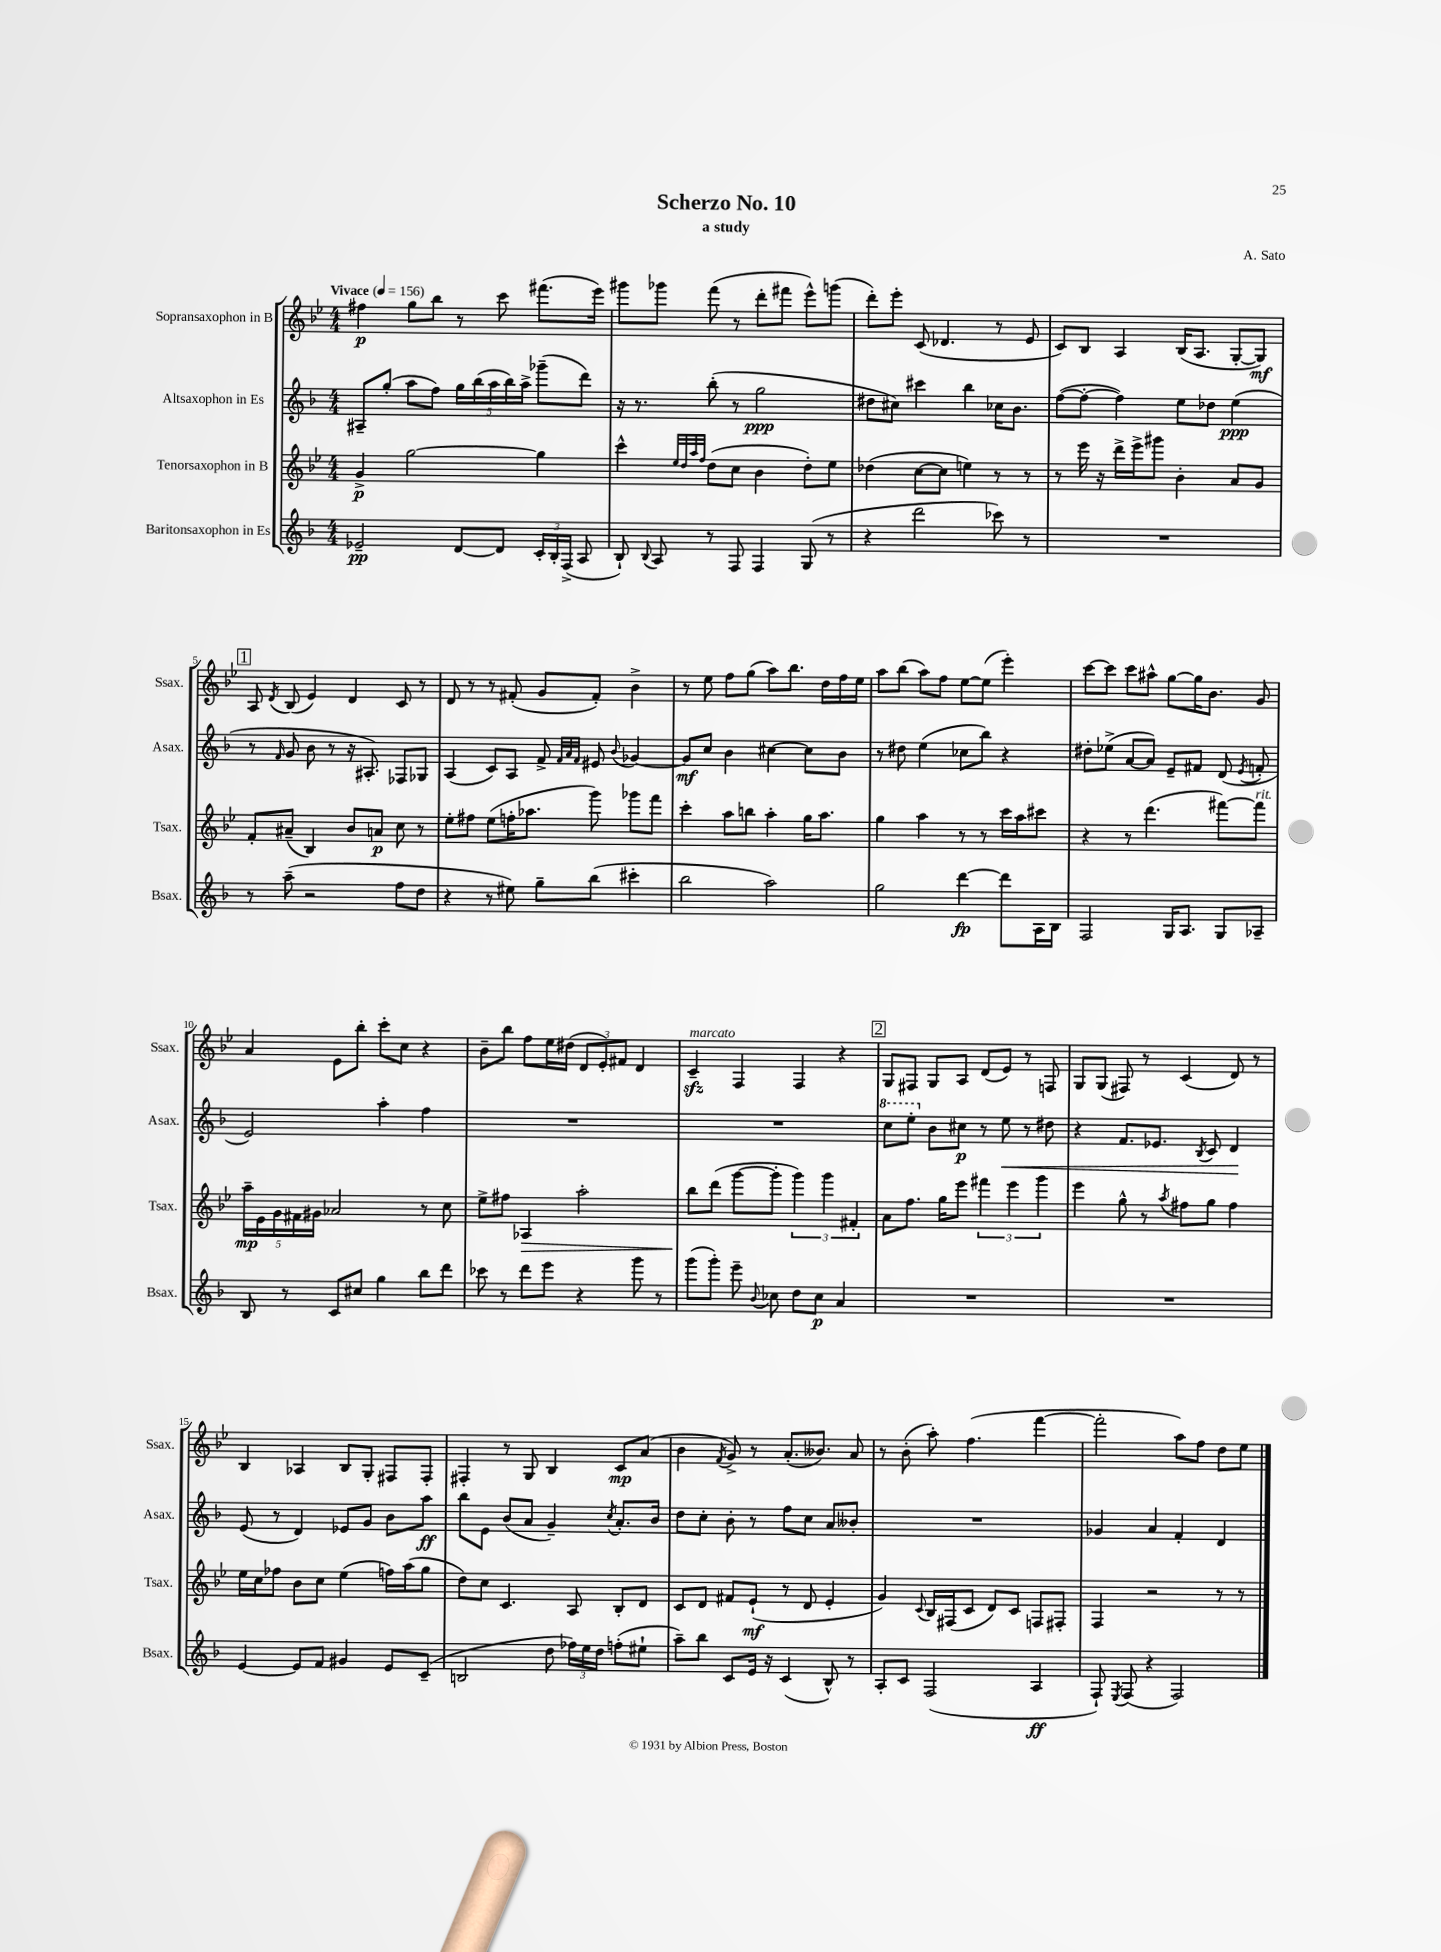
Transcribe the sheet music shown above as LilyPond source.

\header { title = "Scherzo No. 10" composer = "A. Sato" subtitle = "a study" }
<<
\new StaffGroup <<
\new Staff = "s0" \with { instrumentName = "Sopransaxophon in B" shortInstrumentName = "Ssax." } {
    \clef treble \key bes \major \numericTimeSignature \time 4/4 \tempo "Vivace" 4 = 156
    \autoBeamOff fis''4\p g''8[ bes''8] r8 c'''8 fis'''8.[( ees'''16]) |
    gis'''8[ ges'''8] f'''8( r8 d'''8[-. fis'''8] ees'''8[-^) g'''8]( |
    d'''8[-.) ees'''8]-. c'8( des'4. r8 ees'8 |
    c'8[) bes8] a4 bes16[( a8.] g8[~-. g8]\mf) |
    \mark \markup { \box "1" } a8 \acciaccatura { d'8 } bes8( ees'4) d'4 c'8 r8 |
    d'8 r8 r8 fis'8-.( g'8[ fis'8]-.) bes'4-> |
    r8 ees''8 f''8[ g''8]( a''8[) bes''8.] d''16[ f''16 ees''16] |
    a''8[ bes''8]( a''8[) f''8] ees''8[~ ees''8]( ees'''4-.) |
    c'''8[~ c'''8] c'''8[ ais''8]-^ g''8[~ g''16 bes'8.] g'8 |
    a'4 ees'8[ bes''8]-. c'''8[-. c''8] r4 |
    bes'8[-- bes''8] f''8[ ees''16 dis''16]( \tuplet 3/2 { d'8[ ees'8-.) fis'8] } d'4 |
    c'4--\sfz^\markup { \italic "marcato" } f4 f4 r4 |
    \mark \markup { \box "2" } g8[ fis8] g8[ a8] d'8[( ees'8]) r8 f8 |
    g8[ g8]( fis8) r8 c'4( d'8) r8 |
    bes4 aes4 bes8[ g8]-. fis8[ fis8]-. |
    fis4-. r8 g8 bes4 c'8[\mp a'8]( |
    bes'4 \acciaccatura { f'8 } g'8->) r8 a'8.[-.( beses'8.]) a'8 |
    r8 bes'8-.( a''8-.) f''4.( f'''4~ |
    f'''2-. a''8[) f''8] d''8[ ees''8] \bar "|." |
}
\new Staff = "s1" \with { instrumentName = "Altsaxophon in Es" shortInstrumentName = "Asax." } {
    \clef treble \key f \major \numericTimeSignature \time 4/4
    \autoBeamOff ais8[-- g''8]-.( a''8[ f''8]) \tuplet 5/4 { g''16[ bes''16( a''16 bes''16) a''16]-> } ges'''8[--( d'''8]) |
    r16 r8. bes''8-.( r8 g''2\ppp |
    dis''8[ cis''8]) cis'''4 bes''4 ces''16[ bes'8.] |
    f''8[~( f''8]~-. f''4) e''8[ des''8] e''4\ppp( |
    \mark \markup { \box "1" } r8 \grace { f'16 } g'8 bes'8 r8 r16 ais8.-.) fes8[ ges8] |
    a4( c'8[) a8] f'8-> \grace { f'32[ a'32 f'32] } eis'8 \appoggiatura { bes'8 } ges'4~ |
    ges'8[\mf c''8] bes'4 cis''4~ cis''8[ bes'8] |
    r8 dis''8 e''4( ces''8[ bes''8]) r4 |
    dis''8[-. ees''8]->( a'8[~ a'8]) e'8[-- fis'8] d'8( \acciaccatura { e'8 } f'8-. |
    e'2) a''4-. f''4 |
    R1 |
    R1 |
    \mark \markup { \box "2" } \ottava #1 c'''8[ e'''8]-. \ottava #0 bes'8[ cis''8]\p r8 e''8\< r8 dis''8 |
    r4 f'8.[ ees'8.] \acciaccatura { bes8 } c'8 d'4\! |
    e'8( r8 d'4) ees'8[ g'8] bes'8[ a''8]\ff |
    bes''8[ e'8] bes'8[( a'8] g'4--) \acciaccatura { c''8 } a'8.[-. bes'16] |
    d''8[ c''8]-. bes'8-. r8 f''8[ c''8] a'8[ beses'8]-. |
    R1 |
    ges'4 a'4 f'4-. d'4 \bar "|." |
}
\new Staff = "s2" \with { instrumentName = "Tenorsaxophon in B" shortInstrumentName = "Tsax." } {
    \clef treble \key bes \major \numericTimeSignature \time 4/4
    \autoBeamOff g'4->\p g''2~ g''4 |
    c'''4-^ \grace { ees''32[ d''32 a''32 f''32] } d''8[( c''8] bes'4 d''8[-.) ees''8] |
    des''4( c''8[~ c''8] e''4) r8 r8 |
    r8 ees'''16 r16 d'''16[-> ees'''16-> gis'''8] bes'4-. a'8[ g'8] |
    \mark \markup { \box "1" } f'8[-. ais'8]--( bes4) bes'8[ a'8]\p c''8 r8 |
    ees''8[-. fis''8] ees''8[( f''16-. aes''8.] g'''8) ges'''8[ f'''8] |
    c'''4-. a''8[ b''8] a''4-. g''16[ a''8.] |
    g''4 a''4 r8 r8 c'''16[ a''16 cis'''8] |
    r4 r8 d'''4.( fis'''8[~) fis'''8]^\markup { \italic "rit." } |
    \tuplet 5/4 { a''16[--\mp ees'16 g'16 fis'16 gis'16] } aes'2 r8 c''8 |
    ees''8[-> fis''8] aes4\> a''2-. |
    bes''8[\! d'''8]( g'''8[~ g'''8]-. \tuplet 3/2 { g'''4) g'''4 fis'4-. } |
    \mark \markup { \box "2" } a'8[ f''8.] g''16[ ees'''8] \tuplet 3/2 { fis'''4 ees'''4 g'''4 } |
    ees'''4 g''8-^ r8 \acciaccatura { a''8 } fis''8[ g''8] fis''4 |
    ees''16[ c''16 fes''8] bes'8[ c''8] ees''4( f''16[) a''16( g''8] |
    d''8[) c''8] c'4. a8 bes8[-. d'8] |
    c'8[ d'8] fis'8[ ees'8]-!\mf( r8 d'8 ees'4-. |
    g'4) \appoggiatura { c'8 } bes16[ fis16( c'8] d'8[) c'8] f8[ fis8]-. |
    f4 r2 r8 r8 \bar "|." |
}
\new Staff = "s3" \with { instrumentName = "Baritonsaxophon in Es" shortInstrumentName = "Bsax." } {
    \clef treble \key f \major \numericTimeSignature \time 4/4
    \autoBeamOff ees'2--\pp d'8[~ d'8] \tuplet 3/2 { c'16[-. bes16-. f16]->( } a8 |
    bes8-!) \appoggiatura { bes8 } a8 r8 f8 f4 g8( r8 |
    r4 d'''2 ces'''8) r8 |
    R1 |
    \mark \markup { \box "1" } r8 a''8--( r2 f''8[ d''8] |
    r4 r8 eis''8) g''8[-- bes''8]( cis'''4-. |
    bes''2 a''2) |
    g''2 d'''4~\fp d'''8[ a16 bes16] |
    f2 g16[ a8.] g8[ aes8]-- |
    bes8 r8 c'8[ cis''8] g''4 bes''8[ d'''8] |
    ces'''8 r8 d'''8[ e'''8] r4 g'''8 r8 |
    g'''8[( g'''8]-.) e'''8-- \appoggiatura { bes'8 } ces''8 d''8[ ces''8]\p a'4 |
    \mark \markup { \box "2" } R1 |
    R1 |
    e'4~ e'8[ f'8] gis'4 e'8[ c'8]--( |
    b2 d''8 \tuplet 3/2 { fes''16[) e''16 d''16] } f''8[-.( eis''8]-! |
    a''8[--) bes''8] c'8[ e'16] r16 c'4( bes8-^) r8 |
    a8[-. c'8] f2( a4\ff |
    f8-!) \acciaccatura { e8 } f8( r4 f2) \bar "|." |
}
>>
>>
